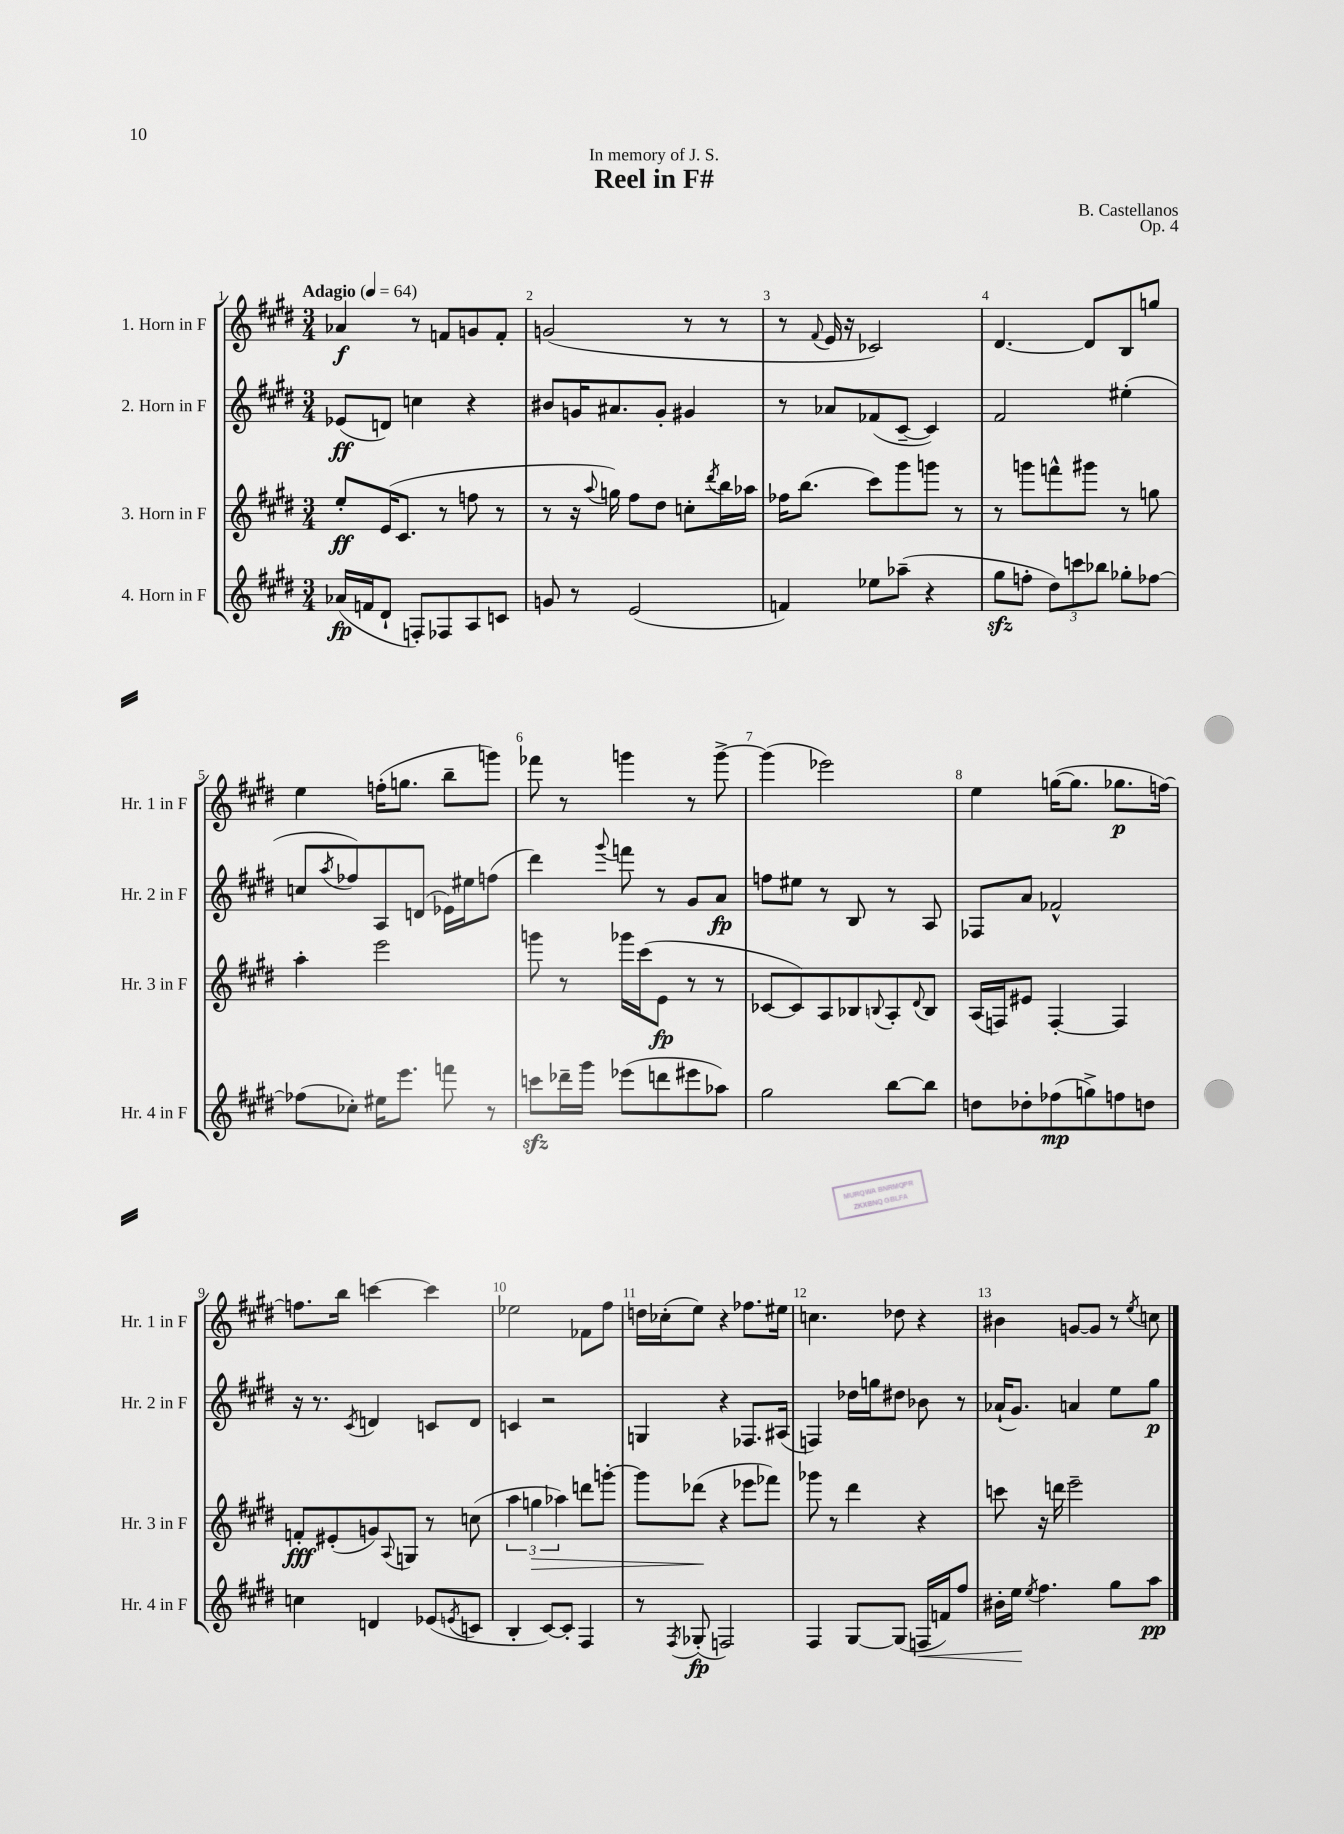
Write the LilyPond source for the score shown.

\header { title = "Reel in F#" composer = "B. Castellanos" dedication = "In memory of J. S." opus = "Op. 4" }
<<
\new StaffGroup <<
\new Staff = "s0" \with { instrumentName = "1. Horn in F" shortInstrumentName = "Hr. 1 in F" } {
    \clef treble \key e \major \numericTimeSignature \time 3/4 \tempo "Adagio" 4 = 64
    aes'4\f r8 f'8 g'8 f'8-. |
    g'2( r8 r8 |
    r8 \appoggiatura { fis'8 } e'16 r16 ces'2) |
    dis'4.~ dis'8 b8 g''8 |
    e''4 f''16-.( g''8. b''8-- g'''8) |
    fes'''8 r8 g'''4 r8 g'''8~-> |
    g'''4( ees'''2) |
    e''4 g''16~( g''8. ges''8.\p f''16~) |
    f''8. b''16 c'''4~ c'''4 |
    ees''2 fes'8 fis''8 |
    d''16 ces''16-.( e''8) r4 fes''8. eis''16 |
    c''4. des''8 r4 |
    bis'4 g'8~ g'8 r8 \acciaccatura { e''8 } c''8 \bar "|." |
}
\new Staff = "s1" \with { instrumentName = "2. Horn in F" shortInstrumentName = "Hr. 2 in F" } {
    \clef treble \key e \major \numericTimeSignature \time 3/4
    ees'8\ff( d'8) c''4 r4 |
    bis'8 g'16 ais'8. g'8-. gis'4 |
    r8 aes'8 fes'8( cis'8~-- cis'4) |
    fis'2 eis''4-.( |
    c''8 \acciaccatura { a''8 } fes''8) a8 d'8( ees'16) eis''16 f''8( |
    dis'''4) \appoggiatura { gis'''8 } f'''8 r8 gis'8 a'8\fp |
    f''8 eis''8 r8 b8 r8 a8 |
    fes8 a'8 fes'2-^ |
    r16 r8. \acciaccatura { cis'8 } d'4 c'8 d'8 |
    c'4 r2 |
    g4 r4 fes8. ais16( |
    f4) des''16 g''16 dis''8 bes'8 r8 |
    aes'16-!( gis'8.) a'4 e''8 gis''8\p \bar "|." |
}
\new Staff = "s2" \with { instrumentName = "3. Horn in F" shortInstrumentName = "Hr. 3 in F" } {
    \clef treble \key e \major \numericTimeSignature \time 3/4
    e''8-.\ff e'16( cis'8. r8 f''8 r8 |
    r8 r16 \appoggiatura { a''8 } g''16) fis''8 dis''8 c''8-. \acciaccatura { dis'''8 } b''16 aes''16 |
    fes''16 b''8.( cis'''8) gis'''8 g'''8 r8 |
    r8 g'''8 f'''8-^ gis'''8 r8 g''8 |
    a''4-. e'''2 |
    g'''8 r8 ges'''16 cis'''16( e'8\fp r8 r8 |
    ces'8~ ces'8) a8 bes8 \appoggiatura { b8 } a8-. \appoggiatura { dis'8 } b8 |
    a16( f16) eis'8 f4~-. f4 |
    f'8-.\fff eis'8-.( g'8) \appoggiatura { a8 } g8 r8 c''8( |
    \tuplet 3/2 { a''4 g''4\> aes''4) } d'''8 g'''8~-. |
    g'''8 des'''8\!( r4 ees'''8 fes'''8) |
    ges'''8 r8 dis'''4 r4 |
    c'''8 r16 d'''16 e'''2-- \bar "|." |
}
\new Staff = "s3" \with { instrumentName = "4. Horn in F" shortInstrumentName = "Hr. 4 in F" } {
    \clef treble \key e \major \numericTimeSignature \time 3/4
    aes'16\fp( f'16 dis'8-! f8-.) fes8 a8 c'8 |
    g'8 r8 e'2( |
    f'4) ees''8 aes''8--( r4 |
    gis''8\sfz f''8-. \tuplet 3/2 { dis''8) c'''8 bes''8 } ges''8-. fes''8~ |
    fes''8( ces''8-.) eis''16 e'''8. f'''8 r8 |
    c'''8\sfz des'''16-- gis'''16 ees'''8( d'''8 eis'''8 aes''8) |
    gis''2 b''8~ b''8 |
    d''8 des''8-. fes''8\mp( g''8->) f''8 d''8 |
    c''4 d'4 ees'8( \acciaccatura { e'8 } c'8 |
    b4-. cis'8~) cis'8-. fis4 |
    r8 \acciaccatura { fis8 } ges8-.\fp( f2) |
    fis4 gis8~ gis8( f16\< f'16) fis''8 |
    bis'16-. e''16\! \acciaccatura { e''8 } fis''4. gis''8 a''8\pp \bar "|." |
}
>>
>>
\layout { \context { \Score \override BarNumber.break-visibility = ##(#f #t #t) barNumberVisibility = #all-bar-numbers-visible } }
